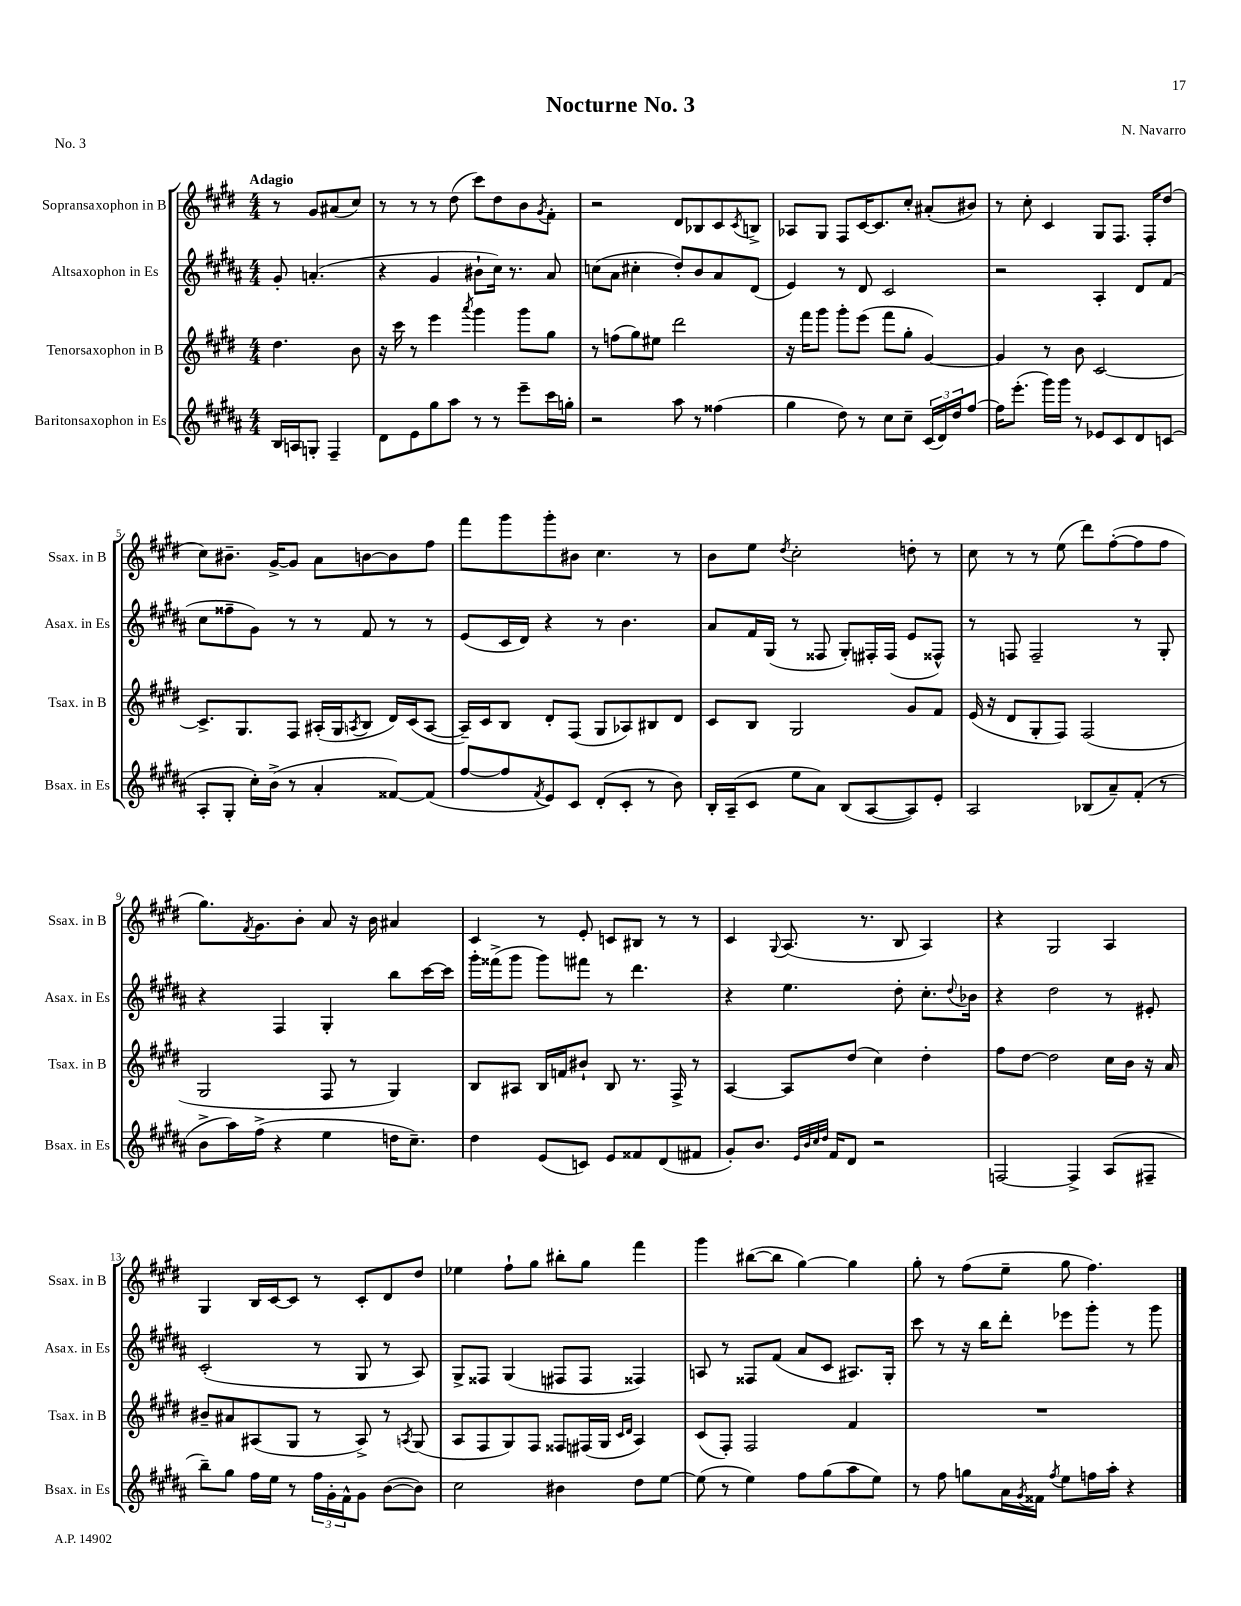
\header { title = "Nocturne No. 3" composer = "N. Navarro" piece = "No. 3" }
<<
\new StaffGroup <<
\new Staff = "s0" \with { instrumentName = "Sopransaxophon in B" shortInstrumentName = "Ssax. in B" } {
    \clef treble \key e \major \numericTimeSignature \time 4/4 \partial 2 \tempo "Adagio"
    r8 gis'8 ais'8( cis''8) |
    r8 r8 r8 dis''8( cis'''8) dis''8 b'8 \acciaccatura { gis'8 } fis'8-. |
    r2 dis'8 bes8 cis'8 \acciaccatura { cis'8 } b8-> |
    aes8 gis8 fis8 cis'16~ cis'8. cis''8-. ais'8-.( bis'8) |
    r8 cis''8-. cis'4 gis8 fis8. fis16-. dis''8( |
    cis''8) bis'8.-- gis'16~-> gis'8 a'8 b'8~ b'8 fis''8 |
    fis'''8 gis'''8 gis'''8-. bis'8 cis''4. r8 |
    b'8 e''8 \acciaccatura { dis''8 } cis''2-. d''8-. r8 |
    cis''8 r8 r8 e''8( dis'''8) fis''8~-.( fis''8 fis''8 |
    gis''8.) \acciaccatura { fis'8 } gis'8. b'8-. a'8 r16 b'16 ais'4 |
    cis'4 r8 e'8-. c'8 bis8 r8 r8 |
    cis'4 \appoggiatura { gis8 } a8.( r8. b8 a4) |
    r4 gis2 a4 |
    gis4 b16 cis'16~ cis'8 r8 cis'8-. dis'8 dis''8 |
    ees''4 fis''8-! gis''8 bis''8-. gis''8 fis'''4 |
    gis'''4 bis''8~( bis''8 gis''4~) gis''4 |
    gis''8-. r8 fis''8( e''8-- gis''8 fis''4.) \bar "|." |
}
\new Staff = "s1" \with { instrumentName = "Altsaxophon in Es" shortInstrumentName = "Asax. in Es" } {
    \clef treble \key b \major \numericTimeSignature \time 4/4 \partial 2
    gis'8-. a'4.-.( |
    r4 gis'4 bis'8-! cis''16) r8. ais'8 |
    c''8( ais'8 cis''4-. dis''8-.) b'8 ais'8 dis'8( |
    e'4) r8 dis'8 cis'2 |
    r2 ais4-. dis'8 fis'8( |
    cis''8 fisis''8-- gis'8) r8 r8 fis'8 r8 r8 |
    e'8( cis'16 dis'16) r4 r8 b'4. |
    ais'8 fis'16 gis16( r8 fisis8 gis8-.) fis16-. fis16( e'8 fisis8-^) |
    r8 f8 f2-- r8 gis8-. |
    r4 fis4 gis4-. b''8 cis'''16~ cis'''16 |
    gis'''16-. fisis'''16->( gis'''8 gis'''8) fis'''8 r8 dis'''4. |
    r4 e''4. dis''8-. cis''8.-. \appoggiatura { dis''8 } bes'16 |
    r4 dis''2 r8 eis'8-. |
    cis'2-.( r8 gis8 r8 ais8) |
    gis8-> fisis8 gis4( fis8 fis8 fisis4) |
    a8 r8 fisis8 fis'8( ais'8 cis'8 ais8.) gis16-. |
    cis'''8 r8 r16 b''16 dis'''8-. ees'''8 gis'''8-. r8 gis'''8 \bar "|." |
}
\new Staff = "s2" \with { instrumentName = "Tenorsaxophon in B" shortInstrumentName = "Tsax. in B" } {
    \clef treble \key e \major \numericTimeSignature \time 4/4 \partial 2
    dis''4. b'8 |
    r16 cis'''16 r8 e'''4 \acciaccatura { a'''8 } gis'''4 gis'''8 gis''8 |
    r8 f''8( gis''8) eis''8 dis'''2 |
    r16 fis'''16 gis'''8 gis'''8-. e'''8( fis'''8 gis''8-. gis'4~) |
    gis'4 r8 b'8 cis'2~ |
    cis'8.-> gis8. fis8 ais16-.( gis16 \acciaccatura { a8 } b8 dis'16) cis'16( a8~ |
    a16--) cis'16 b8 dis'8-. fis8( gis8 aes8) bis8 dis'8 |
    cis'8 b8 gis2 gis'8 fis'8 |
    e'16( r16 dis'8 gis8-. fis8) fis2( |
    gis2 fis8 r8 gis4) |
    b8 ais8 b16 f'16 bis'8-! b8 r8. fis16-> r8 |
    a4~ a8 dis''8( cis''4) dis''4-. |
    fis''8 dis''8~ dis''2 cis''16 b'16 r16 a'16 |
    bis'8-- ais'8 ais8( gis8 r8 ais8->) r8 \acciaccatura { a8 } gis8( |
    a8 fis8 gis8) fis8 fisis8 fis16( gis16 \grace { cis'16 dis'16 } a4) |
    cis'8( fis8-.) fis2 fis'4 |
    R1 \bar "|." |
}
\new Staff = "s3" \with { instrumentName = "Baritonsaxophon in Es" shortInstrumentName = "Bsax. in Es" } {
    \clef treble \key b \major \numericTimeSignature \time 4/4 \partial 2
    b16 a16 g8-. fis4-- |
    dis'8 e'8 gis''8 ais''8 r8 r8 e'''8-- cis'''16 g''16-. |
    r2 ais''8 r8 fisis''4( |
    gis''4 dis''8) r8 cis''8 cis''8-- \tuplet 3/2 { cis'16( dis'16) dis''16 } fis''8~ |
    fis''16 e'''8.-.( gis'''16) gis'''16 r8 ees'8 cis'8 dis'8 c'8( |
    ais8-. gis8-. cis''16-.) b'16->( r8 ais'4-. fisis'8~) fisis'8( |
    fis''8~ fis''8 \acciaccatura { fis'8 } e'8) cis'8 dis'8-.( cis'8-. r8 b'8) |
    b16-. ais16--( cis'8 e''8 ais'8) b8( ais8~ ais8) e'8-. |
    ais2 bes8( ais'8--) fis'8-.( r8 |
    b'8-> ais''16) fis''16->( r4 e''4 d''16 cis''8.--) |
    dis''4 e'8( c'8) e'8 fisis'8 dis'8( fis'8 |
    gis'8-.) b'8. \grace { e'32 b'32 cis''32 dis''32 } fis'16 dis'8 r2 |
    f2~ f4-> ais8( fis8-- |
    b''8--) gis''8 fis''16 e''16 r8 \tuplet 3/2 { fis''16 gis'16-. fis'16-^ } gis'8 b'8~( b'8) |
    cis''2 bis'4 dis''8 e''8~ |
    e''8( r8 e''4) fis''8 gis''8( ais''8 e''8) |
    r8 fis''8 g''8 ais'16 \acciaccatura { gis'8 } fisis'16 \acciaccatura { fis''8 } e''8 f''16 ais''16-. r4 \bar "|." |
}
>>
>>
